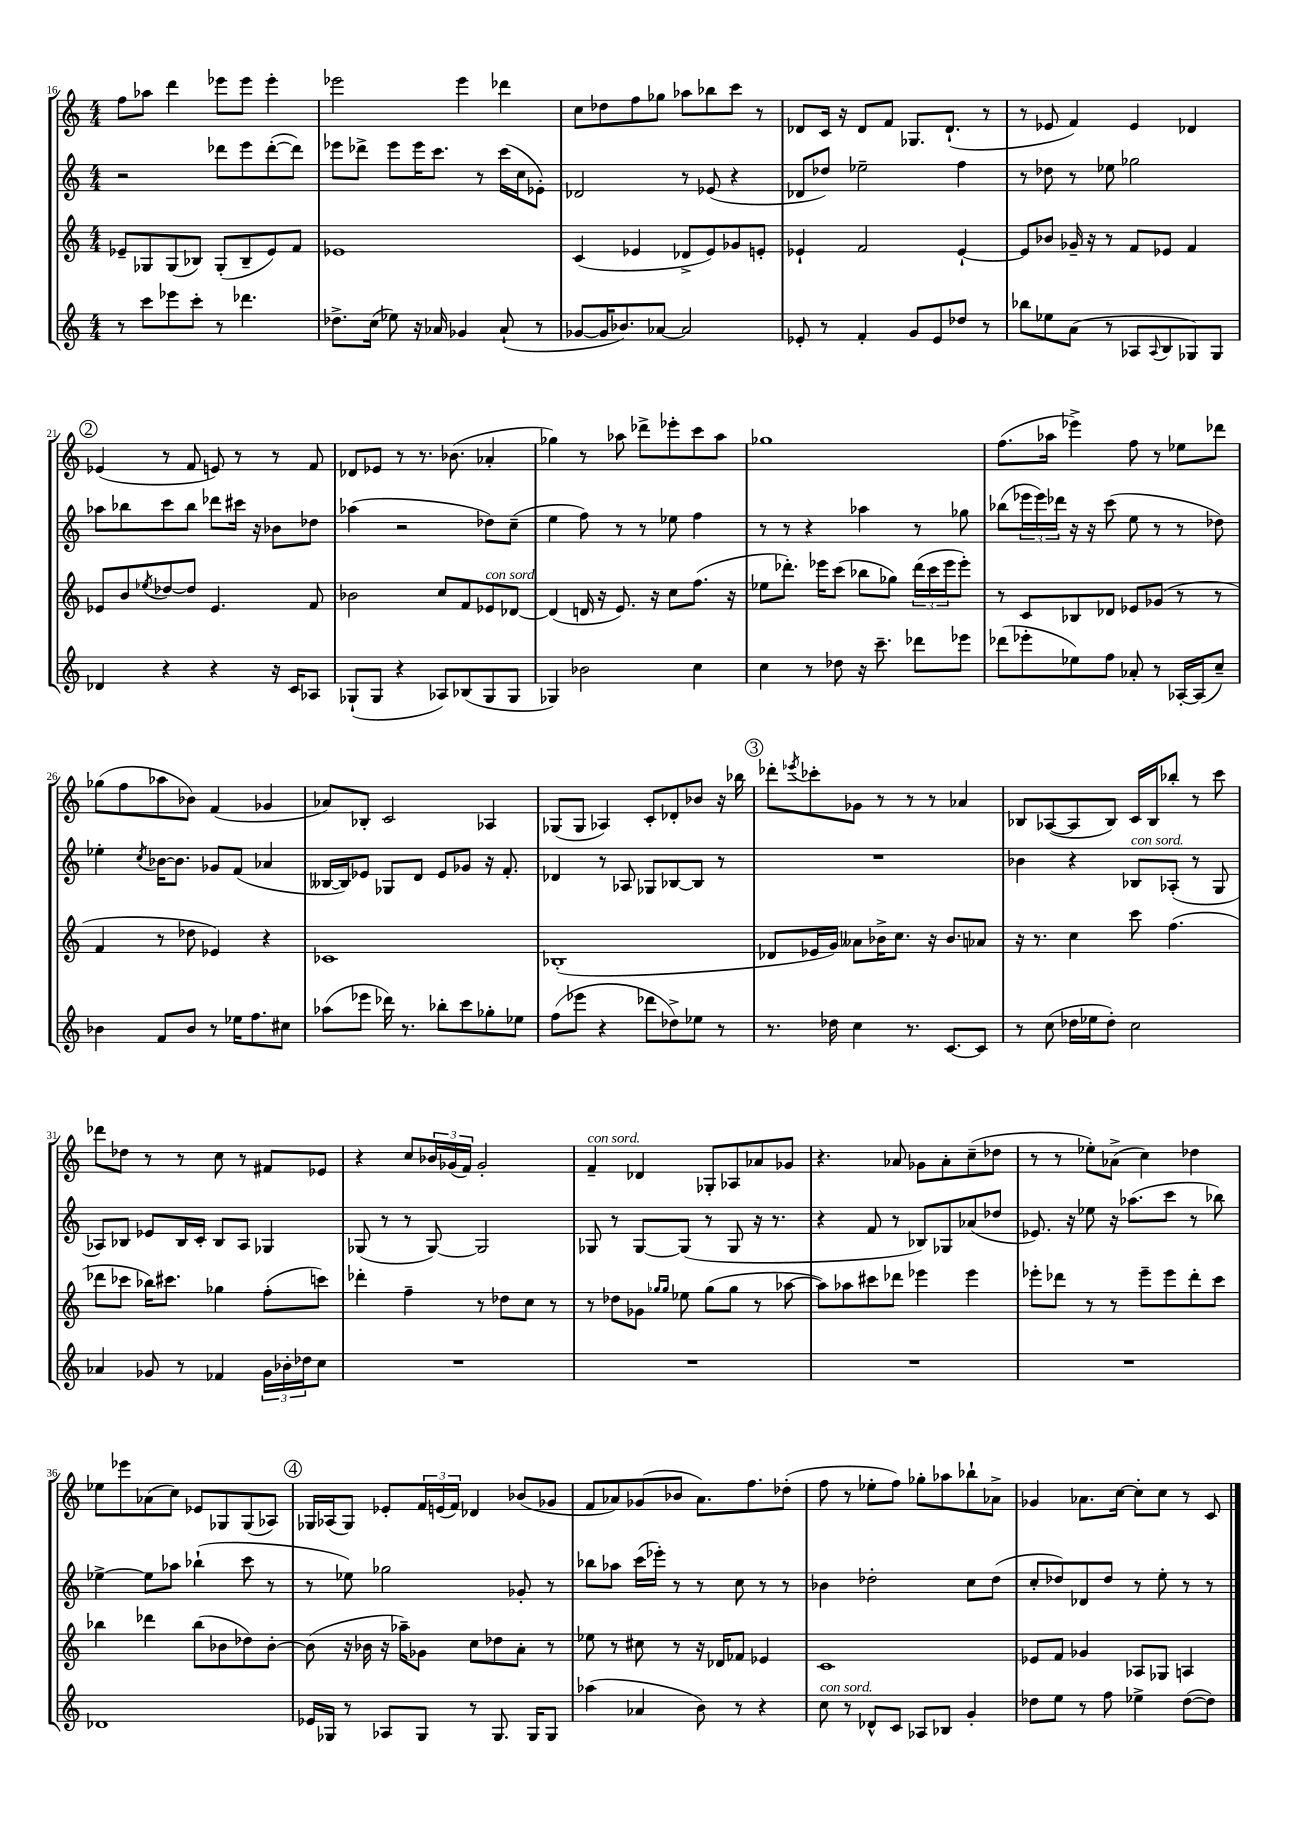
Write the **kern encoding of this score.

**kern	**kern	**kern	**kern
*staff4	*staff3	*staff2	*staff1
*clefG2	*clefG2	*clefG2	*clefG2
*k[]	*k[]	*k[]	*k[]
*M4/4	*M4/4	*M4/4	*M4/4
8r	8e-~/L	2r	8ff\L
8ccc\L	8G-/	.	8aa-\J
8eee-\	(8G-/	.	4ddd\
8ccc'\J	8B-/J)	.	.
8r	(8G-'/L	8ddd-\L	8eee-\L
4.ddd-\	8B-~/	8eee\	8eee-\J
.	8e-/)	([8ddd-'\	4eee-'\
.	8f/J	8ddd-\]J)	.
=	=	=	=
8.dd-^\L	1e-	8eee-\L	2eee-\
.	.	8ddd-^\J	.
(16cc\Jk	.	.	.
8ee-\)	.	8eee-\L	.
16r	.	16eee-\K	.
16a-/	.	8.ccc\J	.
4g-/	.	.	4eee-\
.	.	8r	.
(8a-`/	.	(16ccc\LL	4ddd-\
.	.	16cc\J	.
8r	.	8e-'\J)	.
=	=	=	=
[8g-/L	(4c/	2d-/	8cc\L
16g-/]K	.	.	8dd-\
8.b-/)	.	.	.
.	4e-/	.	8ff\
[8a-/J	.	.	8gg-\J
2a-/]	8d-^/L	8r	8aa-\L
.	8e-/)	(8e-/	8bb-\
.	8g-/	4r	8ccc\J
.	8e'/J	.	8r
=	=	=	=
8e-'/	4e-`/	8d-/L	8d-/L
8r	.	8dd-/J)	16c/Jk
.	.	.	16r
4f'/	2f/	2ee-~\	8d-/L
.	.	.	8f/J
8g/L	.	.	8.G-/L
8e-/	.	.	.
.	.	.	(8.d-`/J
8dd-/J	[4e-`/	4ff\	.
8r	.	.	8r
=	=	=	=
8bb-\L	8e-/]L	8r	8r
8ee-\	8b-/J	8dd-\	8e-/
(8a\J	16g-~/	8r	4f/)
.	16r	.	.
8r	8r	8ee-\	.
8A-/L	8f/L	2gg-\	4e-/
8qqA-/	.	.	.
8B/	8e-/J	.	.
8G-/)	4f/	.	4d-/
8G-/J	.	.	.
=	=	=	=
4d-/	8e-/L	8aa-\L	(4e-/
.	8b/	8bb-\	.
.	8qee-/	.	.
4r	[8dd-/	8ccc\	8r
.	8dd-/]J	8bb-\J	8f/
4r	4.e-/	8ddd-\L	8e/)
.	.	16ccc#\Jk	8r
.	.	16r	.
16r	.	8b-\L	8r
16c/LK	.	.	.
8A-/J	8f/	8dd-\J	8f/
=	=	=	=
(8G-`/L	2b-\	(4aa-\	8d-/L
8G-/J	.	.	8e-/J
4r	.	2r	8r
.	.	.	8.r
8A-/L)	8cc/L	.	.
.	.	.	(8.b-\
(8B-/	8f/	.	.
8G-/	8e-/	8dd-\L)	4a-'/
8G-/J	[8d-/J	(8cc~\J	.
=	=	=	=
4G-/)	(4d-/]	4ee\	4gg-\)
2b-\	16d/	8ff\)	8r
.	16r	.	.
.	8.e/)	8r	8aa-\
.	.	8r	8ddd-^\L
.	16r	.	.
.	8cc\L	8ee-\	8eee-'\
4cc\	(8.ff\J	4ff\	8ccc\
.	.	.	8aa-\J
.	16r	.	.
=	=	=	=
4cc\	8ee-\L	8r	1gg-
.	8.ddd-'\J)	8r	.
8r	.	4r	.
.	16eee-\LK	.	.
8dd-\	(8ccc\J	.	.
16r	8bb-\L	4aa-\	.
8.ccc~\	.	.	.
.	8gg-\J)	.	.
8ddd-\L	(24ddd-\LL	8r	.
.	24ccc\	.	.
.	24eee-\J	.	.
8eee-\J	8eee-'\J)	8gg-\	.
=	=	=	=
(8ddd-\L	8r	(8bb-\L	(8.ff\L
8eee-'\	8c/L	24eee-\L	.
.	.	24eee-\)	.
.	.	.	16aa-\Jk
.	.	24ddd-\JJ	.
8ee-\)	8B-/	16r	4eee-^\)
.	.	16r	.
8ff\J	8d-/J	(8ccc\	.
8a-'/	8e-/L	8ee\	8ff\
8r	(8g-/J	8r	8r
[16A-'/LL	8r	8r	8ee-\L
(16A-/]J	.	.	.
8cc~/J)	8r	8dd-\)	8ddd-\J
=	=	=	=
4b-\	4f/	4ee-'\	(8gg-\L
.	.	.	8ff\
.	.	8qcc/	.
8f/L	8r	[16b-\LK	8aa-\
.	.	8.b-\]J	.
8b-/J	8dd-\	.	8b-\J)
8r	4e-/)	8g-/L	(4f/
16ee-\LK	.	(8f/J	.
8.ff\	.	.	.
.	4r	4a-/	4g-/
8cc#\J	.	.	.
=	=	=	=
(8aa-\L	1c-	[16B--/LL	8a-/L)
.	.	16B--/]J)	.
8eee-\J	.	8e-/J	8B-'/J
16ddd-\)	.	8G-/L	2c/
8.r	.	.	.
.	.	8d/J	.
8bb-'\L	.	8e-/L	.
8ccc\	.	8g-/J	.
8gg-'\	.	16r	4A-/
.	.	8.f'/	.
8ee-\J	.	.	.
=	=	=	=
(8ff\L	(1B-'	4d-/	(8G-/L
8eee-\J	.	.	8G-/J
4r	.	8r	4A-/)
.	.	8A-/	.
8ddd-\L	.	8G-/L	8c'/L
8dd-^\)	.	[8B-/	8d-'/
8ee-\J	.	8B-/]J	8b-/J
8r	.	8r	16r
.	.	.	16bb-\
=	=	=	=
8.r	8d-/L	1r	8ddd-'\L
.	.	.	8qeee-/
.	16e-/L	.	8ccc-'\
16dd-\	16g/JJ)	.	.
4cc\	8a--\L	.	8g-\J
.	16b-^\K	.	8r
.	8.cc\J	.	.
8.r	.	.	8r
.	16r	.	8r
[8.c/L	8.b-/L	.	.
.	.	.	4a-/
8c/]J	8a-/J	.	.
=	=	=	=
8r	16r	4b-\	8B-/L
.	8.r	.	.
(8cc\	.	.	([8A-/
16dd-\LL	4cc\	4r	8A-/]
16ee-\J	.	.	.
8dd-'\J)	.	.	8B-/J)
2cc\	8ccc\	8B-/L	16c/LL
.	.	.	16B-/J
.	(4.ff\	(8A-'/J	8bb-'/J
.	.	8r	8r
.	.	8G/	8ccc\
=	=	=	=
4a-/	8ddd-\L	8A-/L)	8ddd-\L
.	8ccc-\J	8B-/J	8dd-\J
8g-/	16bb-\LK)	8e-/L	8r
.	8.ccc#\J	.	.
8r	.	16B-/L	8r
.	.	16c'/JJ	.
4f-/	4gg-\	8B-/L	8cc\
.	.	8A-/J	8r
24g-\LL	(8ff'\L	4G-/	8f#/L
24b-'\	.	.	.
24dd-\J	.	.	.
8cc\J	8ccc\J)	.	8e-/J
=	=	=	=
1r	4ddd-'\	(8G-/	4r
.	.	8r	.
.	4ff~\	8r	8cc/L
.	.	[8G-/)	24b-/L
.	.	.	(24g-/
.	.	.	24f/JJ)
.	8r	2G-/]	2g-'/
.	8dd-\L	.	.
.	8cc\J	.	.
.	8r	.	.
=	=	=	=
1r	8r	8G-/	4f~/
.	8dd-\L	8r	.
.	8g-\J	[8G-/L	4d-/
.	16qqgg-/LL	.	.
.	16qqgg-/JJ	.	.
.	8ee-\	(8G-/]J	.
.	(8gg-\L	8r	8G-'/L
.	8gg-\J	8G-/	8A-/
.	8r	16r	8a-/
.	.	8.r	.
.	[8aa-\	.	8g-/J
=	=	=	=
1r	8aa-\]L)	4r	4.r
.	8aa-\	.	.
.	8ccc#\	8f/	.
.	8ddd-\J	8r	8a-/
.	4eee-\	8B-/L)	8g-\L
.	.	8G-/	8a-'\
.	4eee-\	(8a-/	(8cc~\
.	.	8dd-/J	8dd-\J
=	=	=	=
1r	8eee-'\L	8.e-/)	8r
.	8ddd-\J	.	8r
.	.	16r	.
.	8r	8ee-\	8ee-'\L)
.	8r	16r	(8a-^\J
.	.	(8.aa-\L	.
.	8eee-~\L	.	4cc\)
.	8eee-\	8ccc\J	.
.	8ddd-'\	8r	4dd-\
.	8ccc\J	8bb-\)	.
=	=	=	=
1d-	4bb-\	[4ee-^\	8ee-\L
.	.	.	8eee-\
.	4ddd-\	8ee-\]L	(8a-\
.	.	8aa-\J	8cc\J)
.	(8bb-\L	(4bb-`\	8e-/L
.	8b-\	.	8G-/
.	8dd-\)	8ccc\	(8G-/
.	[8b-'\J	8r	8A-/J)
=	=	=	=
16e-/LL	(8b-\]	8r	16G-/LL
16G-/JJ	.	.	(16A-/J
8r	16r	8ee-\)	8G-/J)
.	16b-\	.	.
8A-/L	16r	2gg-\	8e-'/L
.	16aa-~\LK)	.	.
8G-/J	8g-\J	.	24f/L
.	.	.	(24e/
.	.	.	24f/JJ)
8r	8cc\L	.	4d-/
8.G-/	8dd-\	.	.
.	8a'\J	8g-'/	(8b-/L
16G-/LK	.	.	.
8G-/J	8r	8r	8g-/J
=	=	=	=
(4aa-\	8ee-\	8bb-\L	8f/L
.	8r	8aa-\J	8a-/)
4a-/	8cc#\	(16ccc\LL	(8g-/
.	.	16eee-'\JJ)	.
.	8r	8r	8b-/J
8b\)	16r	8r	8.a-\L)
.	16d-/LK	.	.
8r	8f-/J	8cc\	.
.	.	.	8.ff\
4r	4e-/	8r	.
.	.	8r	(8dd-'\J
=	=	=	=
8cc\	1c	4b-\	8ff\
8r	.	.	8r
8d-^^/L	.	2dd-'\	8ee-'\L
8c/J	.	.	8ff\J)
8A-/L	.	.	8gg-'\L
8B-/J	.	.	8aa-\
4g'/	.	8cc\L	8bb-`\
.	.	(8dd-\J	8a-^\J
=	=	=	=
8dd-\L	8e-/L	8cc'/L	4g-/
8ee\J	8f/J	8dd-/)	.
8r	4g-/	8d-/	8.a-\L
8ff\	.	8dd-/J	.
.	.	.	[16cc\Jk
4ee-^\	8A-/L	8r	8cc'\]L
.	8G-/J	8ee'\	8cc\J
([8dd-\L	4A/	8r	8r
8dd-\]J)	.	8r	8c/
==	==	==	==
*-	*-	*-	*-
